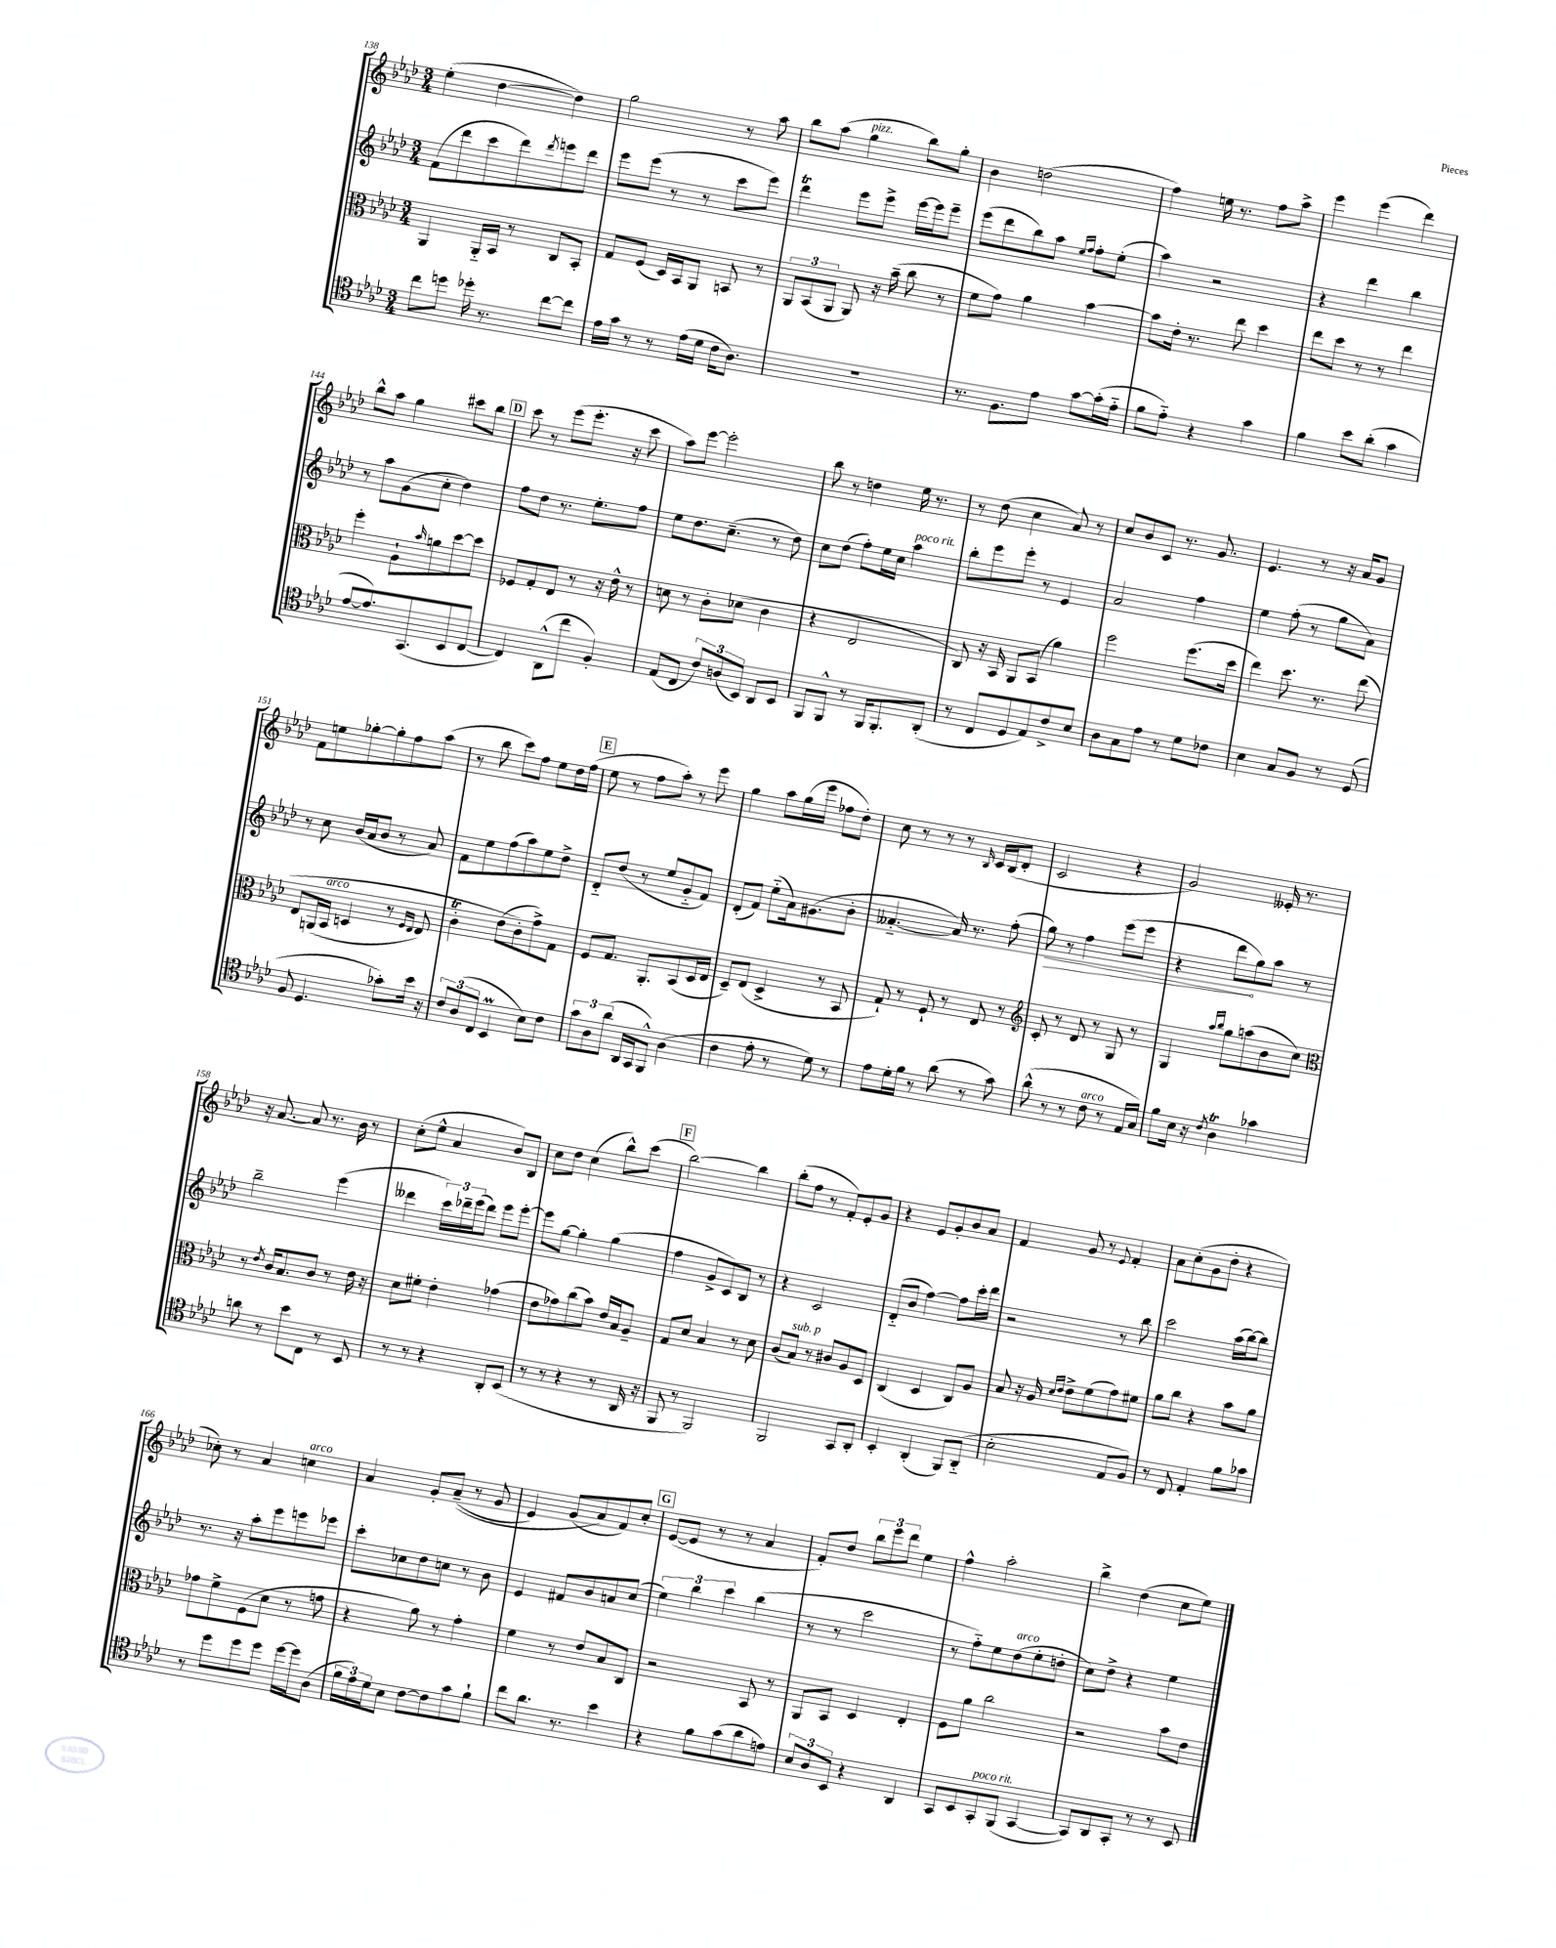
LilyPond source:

<<
\new StaffGroup <<
\new Staff = "s0" {
    \clef treble \key aes \major \numericTimeSignature \time 3/4
    ees''4-.( des''4~ des''4) |
    g''2 r8 aes''8 |
    bes''8 aes''8( g''4^\markup { \italic "pizz." } bes''8) g''8-. |
    bes'4 d''2( |
    f''4) e''16 r8. f''8 aes''8-> |
    ees'''4 ees'''4( des'''4) |
    bes''8-^ aes''8 g''4 cis'''8 bes''8 |
    \mark \markup { \box "D" } c'''8 r8 ees'''8( ees'''8.-. r16 c'''8 |
    aes''8) ees'''8~ ees'''2-. |
    bes''8 r8 d''4 ees''16 r8. |
    r8 des''8( c''4 aes'8) r8 |
    c''8 bes'8 c'8 r8. g'8. |
    ees'4. r8 r16 aes'16 g'8 |
    f'8 e''8 ges''8~-. ges''8-. f''8 aes''8( |
    r8 bes''8 c'''8) f''8 ees''8 des''16 f''16( |
    \mark \markup { \box "E" } ees''8 r8 f''8 aes''8-.) r8 ees'''8 |
    g''4 aes''8 g''16( ees'''16 fes''8 des''8-.) |
    c''8 r8 r8 r8 \grace { bes16 } c'16 bes16( des'8-. |
    c'2 r4 |
    g'2) eeses'16-. r8. |
    r16 aes'8.~ aes'8 r8. bes'16 r8 |
    c''8-.( ees''8-^ aes'4 bes'8) bes8 |
    c''8 des''8 c''4( bes''8-^) c'''8( |
    \mark \markup { \box "F" } bes''2~) bes''4 |
    bes''8-.( f''8 r8 f'8-.) ees'8-. g'8 |
    r4 ees'8 g'8-. bes'8 aes'8 |
    f'4 g'8 r8 \appoggiatura { ees'8 } f'4-. |
    aes'8 c''8-.( g'8 des''8-. r4 |
    ces''8-.) r8 aes'4 c''4^\markup { \italic "arco" } |
    aes'4 g'8-. aes'8--(\( r8 g'8 |
    ees'4) g'8( aes'8\) f'8) c''8-. |
    \mark \markup { \box "G" } ees'8~( ees'8 r8 r8 aes'4 |
    f'8-.) des''8 \tuplet 3/2 { bes''8 ees'''8 des'''8 } ees''4 |
    f''4-^ aes''2-. |
    bes''4-> des''4( c''8 ees''8) \bar "|." |
}
\new Staff = "s1" {
    \clef treble \key aes \major \numericTimeSignature \time 3/4
    f'8( des'''8 c'''8 des'''8) \acciaccatura { des'''8 } e'''8 des'''8 |
    ees'''8 ees'''8( r8 r8 c'''8 ees'''8) |
    des'''4\trill ees'''8 ees'''8-> ees'''16~ ees'''16 ees'''8-- |
    ees'''8( des'''8 bes''8) aes''8 \grace { ees''16 f''16 } f''8-. ees''8-.( |
    aes''4) r2 |
    r4 des'''4 bes''4 |
    r8 aes''8 g'8( c''8-. des''4) |
    \mark \markup { \box "D" } f''8 des''8 r8. ees''8.-. f''8 |
    ees''8 des''8. c''8.--( r8 des''8) |
    c''8 des''8( f''8-.) ees''16 c''16 aes''4^\markup { \italic "poco rit." } |
    bes''8-. ees'''8 ees'''8-. r8 ees'4 |
    aes'2 f''4 |
    ees''4 f''8-.( r8 g''8 aes'8) |
    r8 c''8 bes'16( aes'16 bes'8 r8 aes'8) |
    f'8 ees''8 f''8( aes''8) ees''8 des''8-> |
    \mark \markup { \box "E" } des'8-_ des''8( r8 ees''8 g'8-_ f'8) |
    des'8-.( f'8) ees''8-_( aes'16) gis'8.( bes'8-. |
    aeses'4.~-_ aeses'16) r8. f''8-.( |
    \once \override Hairpin.circled-tip = ##t g''8\>) r8 f''4 ees'''8( ees'''8 |
    r4 des'''8\! g''8) aes''8 r8 |
    bes''2-- ees'''4( |
    deses'''4 \tuplet 3/2 { c'''16) des'''16-- ees'''16( } des'''8) ees'''8 ees'''8~-. |
    ees'''8 g''8~ g''4-. g''4( |
    \mark \markup { \box "F" } f''4 g'8-> c'8) bes8 r8 |
    r4 c'2 |
    des'8-_( bes'8 f''4~) f''8 c'''16-. des'''16 |
    r2 r8 bes''8 |
    c'''2 aes''16( bes''16~) bes''8 |
    r8. r16 aes''8-. ees'''8 e'''8 ees'''8 |
    c'''8-. ces''8 des''8 c''8 r8 bes'8 |
    ees'4 fis'8 bes'8 a'8 c''8( |
    \mark \markup { \box "G" } \tuplet 3/2 { ees''4) bes''4 c'''4 } bes''4( |
    r8 r8 c'''2 |
    r8 f''8-_) ees''8 des''8^\markup { \italic "arco" }( ees''8-. d''8-. |
    c''8) des''8-> r4 ees''4 \bar "|." |
}
\new Staff = "s2" {
    \clef alto \key aes \major \numericTimeSignature \time 3/4
    aes,4 aes,16-_ bes,16 r8 c8 bes,8-. |
    g8 f8( des16) bes,16 aes,8 b,8 r8 |
    \tuplet 3/2 { aes,8 bes,8( aes,8 } aes,8) r16 bes'16--( c''8 r8 |
    f'8 g'8) aes'4 bes'4~ |
    bes'8 ees'16-. r8. ees''8 des''4 |
    ees''8 des''8 r8 r8 ees''4 |
    f''4-. aes8-! \grace { bes'16 } a'8 des''8~ des''8 |
    \mark \markup { \box "D" } fes8 g8-. ees8 r8 r16 ees'16-^ r8 |
    d'8 r8 c'8-. des'8( c'4 |
    r4 ees2 |
    c8) r16 bes,16 aes,8 bes,8( aes'4) |
    f''2 f''8.( des''16 |
    ees''4) des''8. r8. ees''8\( |
    ees8 a,16( bes,16^\markup { \italic "arco" } d4 r8 \grace { f16 ees16 } ees8) |
    c'4-.\trill ees'8( c'8-.\) g'8->) g8 |
    \mark \markup { \box "E" } f8 g8. aes,8.-. bes,8( des16 ees16 |
    des8--) ees8( des4-> r8 bes,8 |
    g8-!) r8 f8-! r8 ees8 r8 |
    \clef treble c'8-. r8 des'8 r8 g8 r8 |
    g4 \grace { aes''16 bes''16 } g''8 a''8( bes'8 c''8) |
    \clef alto r8 \acciaccatura { ees'8 } c'16 bes8. c'8 r8 ees'16 r16 |
    des'8 fis'8-. ees'4-. ges'4( |
    ees'8 ges'8) c''8( bes'8) ees'16 bes16 aes8-- |
    \mark \markup { \box "F" } g8 des'8 bes4 r8 des'8 |
    c'8( bes8^\markup { \italic "sub. p" }) r8 cis'8 aes8 des8 |
    c4( des4 c8) aes8 |
    bes8 r16 aes16 \grace { des'16 ees'16 } ees'8-> f'8( g'8) fis'8 |
    aes'8 c''8 r4 bes'8 aes'8 |
    ges'8 f'8-> f8( des'8 r8 g'8 |
    r4 aes'8) r8 g'4-. |
    f'4 r8 ees'8 bes8 c8 |
    \mark \markup { \box "G" } r2 bes,8 r8 |
    aes,8 bes,8 des4 ees4-. |
    f8 aes'8 c''2 |
    r2 bes'8 ees'8 \bar "|." |
}
\new Staff = "s3" {
    \clef tenor \key aes \major \numericTimeSignature \time 3/4
    c''8 d''8 des''16-. r8. c''8~ c''8 |
    ees'16 g'16 r8 r8 ees'16( des'16 c'16 aes8.) |
    R2. |
    r8. f8. ees'8 g'8~ g'16-.( ees'16-_ |
    f'8 ees'8-_) r4 g'4 |
    f'4 bes'8 aes'8-.( g'4 |
    ees'8~ ees'8.) g,8.( bes,8 c8~ |
    \mark \markup { \box "D" } c4) aes,8-^( c''8 f4-.) |
    ees8( c8 \tuplet 3/2 { c'8) a8( bes,8) } aes,8 bes,8 |
    f,8 f,8-^ r8 f,16 f,8.-. aes,8-.( |
    r8 c8 des8 ees8) c'8-> bes8 |
    aes8 g8 ees'8 r8 des'8 ces'8 |
    bes4 g8 f8 r8 des8( |
    f8 des4. ges'8-.) bes'16 r16 |
    \tuplet 3/2 { c'8 aes8( c8 } bes,4\prall bes8) c'8 |
    \mark \markup { \box "E" } \tuplet 3/2 { g'8 aes8 aes'8( } aes,16 g,16 f,8-^) aes4( |
    c'4 ees'8-. r8 des'8) r8 |
    ees'8 des'16-. f'16 r8 aes'8( r8 g'8) |
    aes'8-^( r8 r8 c'8^\markup { \italic "arco" } r8 ees16 g16) |
    f'8 bes16 r16 \acciaccatura { c'8 } aes4\trill ges'4 |
    a'8 r8 bes'8 c8 r8 bes,8 |
    r8 r8 r4 aes,8-. bes,8( |
    r8 r8 r4 r8 aes,16 r16 |
    \mark \markup { \box "F" } f,8 r8 f,2) |
    f,2 g,8 aes,8-. |
    bes,4-. aes,4-.( f,8) aes,8-_( |
    bes2-. ees8 f8) |
    r8 c8 ees4-. f'8 ges'8 |
    r8 des''8 des''8 des''8 des''16~ des''16 aes8( |
    \tuplet 3/2 { f'16 ees'16) des'16 } bes8 c'8~ c'8 g'8 f'8-! |
    c''8 aes'8. r8. bes'4 |
    \mark \markup { \box "G" } r4 f'8 g'8( aes'8 e'8) |
    \tuplet 3/2 { bes8 aes8 bes,8 } r4 aes,4 |
    g,8 bes,8 g,8-.^\markup { \italic "poco rit." } f,8( g,4~ |
    g,8) aes,8 g,8-. r8 r8 bes,8 \bar "|." |
}
>>
>>
\layout { \context { \Score currentBarNumber = #138 } }
